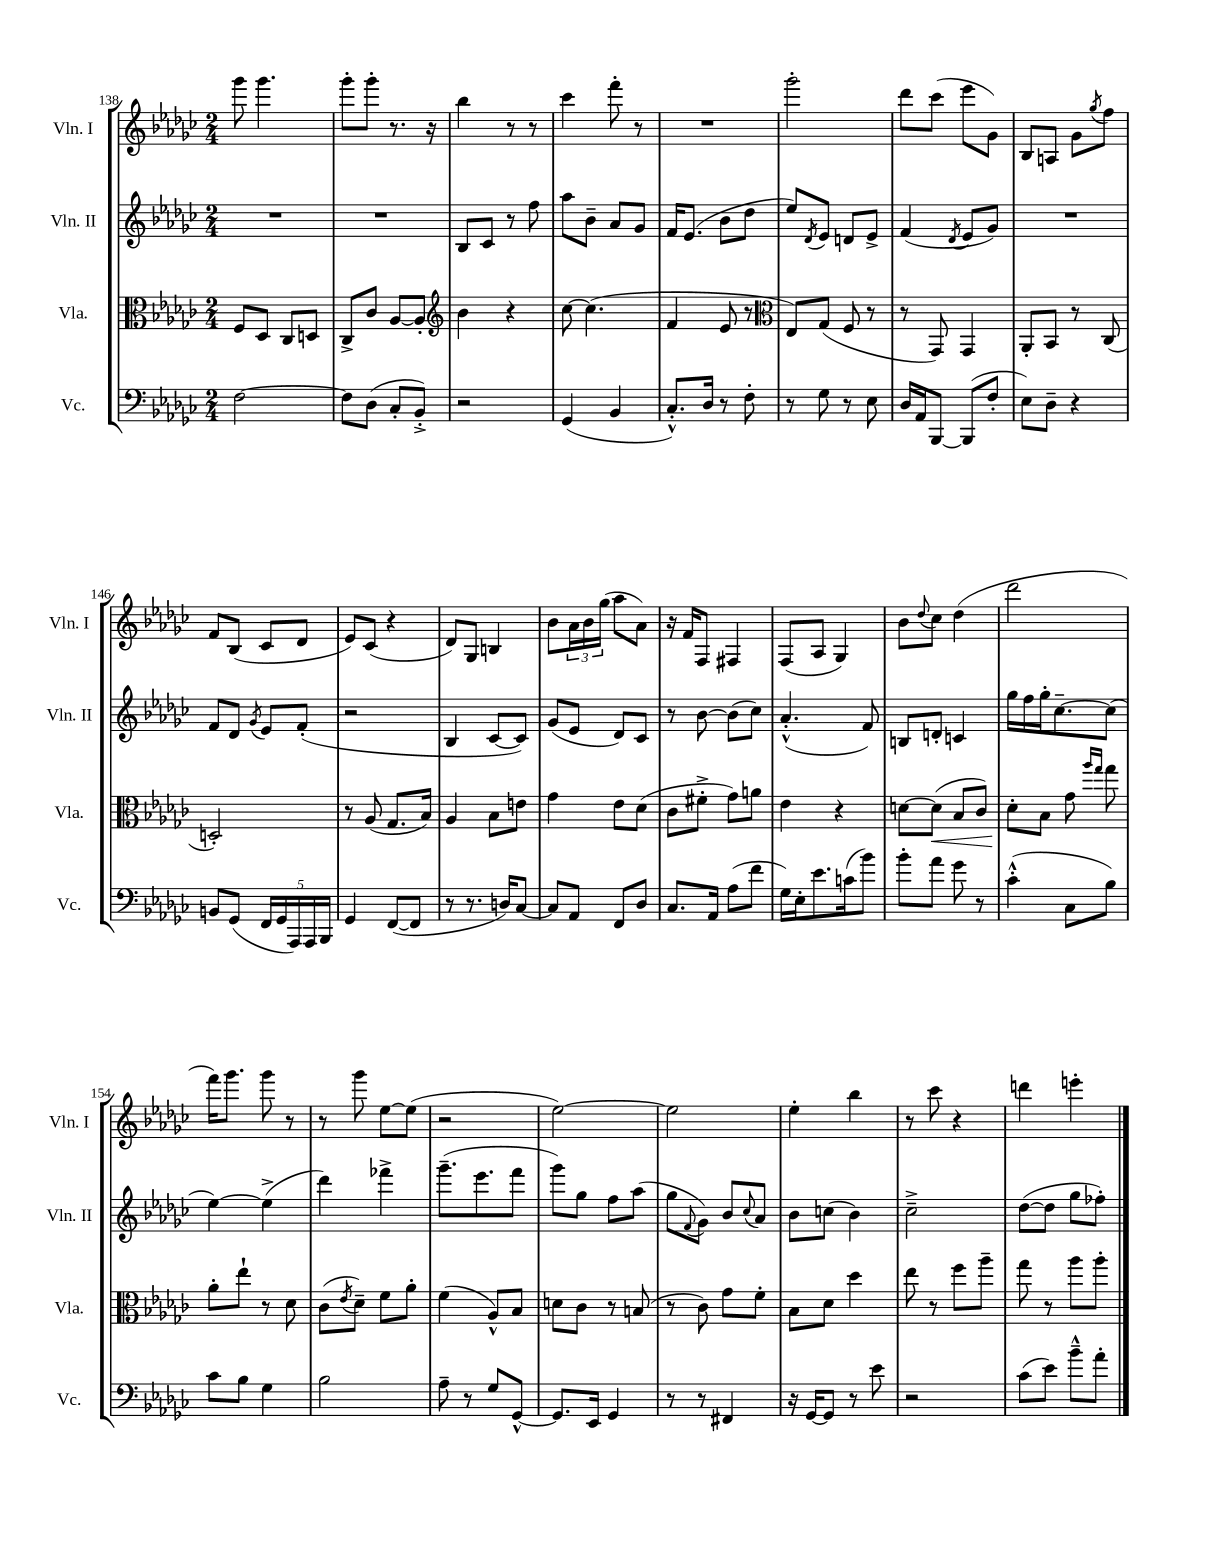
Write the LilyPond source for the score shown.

<<
\new StaffGroup <<
\new Staff = "s0" \with { instrumentName = "Vln. I" shortInstrumentName = "Vln. I" } {
    \clef treble \key ges \major \numericTimeSignature \time 2/4
    ges'''8 ges'''4. |
    ges'''8-. ges'''8-. r8. r16 |
    bes''4 r8 r8 |
    ces'''4 f'''8-. r8 |
    R2 |
    ges'''2-. |
    des'''8 ces'''8( ees'''8 ges'8) |
    bes8 a8 ges'8 \acciaccatura { ges''8 } f''8 |
    f'8 bes8( ces'8 des'8 |
    ees'8) ces'8( r4 |
    des'8) ges8 b4 |
    bes'8 \tuplet 3/2 { aes'16 bes'16 ges''16( } aes''8 aes'8) |
    r16 f'16 f8 fis4 |
    f8( aes8 ges4) |
    bes'8 \appoggiatura { des''8 } ces''8 des''4( |
    des'''2 |
    f'''16) ges'''8. ges'''8 r8 |
    r8 ges'''8 ees''8~ ees''8( |
    r2 |
    ees''2~) |
    ees''2 |
    ees''4-. bes''4 |
    r8 ces'''8 r4 |
    d'''4 e'''4-. \bar "|." |
}
\new Staff = "s1" \with { instrumentName = "Vln. II" shortInstrumentName = "Vln. II" } {
    \clef treble \key ges \major \numericTimeSignature \time 2/4
    R2 |
    R2 |
    bes8 ces'8 r8 f''8 |
    aes''8 bes'8-- aes'8 ges'8 |
    f'16 ees'8.( bes'8 des''8 |
    ees''8) \acciaccatura { des'8 } ees'8 d'8 ees'8-> |
    f'4( \acciaccatura { des'8 } ees'8 ges'8) |
    R2 |
    f'8 des'8 \acciaccatura { ges'8 } ees'8 f'8-.( |
    r2 |
    bes4 ces'8~ ces'8) |
    ges'8( ees'8 des'8) ces'8 |
    r8 bes'8~ bes'8( ces''8) |
    aes'4.-.-^( f'8) |
    b8 d'8-. c'4 |
    ges''16 f''16 ges''16-. ces''8.~-- ces''8( |
    ees''4~) ees''4->( |
    des'''4) fes'''4-> |
    ges'''8.--( ees'''8. f'''8 |
    ges'''8) ges''8 f''8 aes''8( |
    ges''8 \appoggiatura { f'8 } ges'8) bes'8 \appoggiatura { ces''8 } aes'8 |
    bes'8 c''8( bes'4) |
    ces''2---> |
    des''8~( des''8 ges''8 fes''8-.) \bar "|." |
}
\new Staff = "s2" \with { instrumentName = "Vla." shortInstrumentName = "Vla." } {
    \clef alto \key ges \major \numericTimeSignature \time 2/4
    f8 des8 ces8 d8 |
    ces8-> ces'8 aes8~ aes8-. |
    \clef treble bes'4 r4 |
    ces''8~ ces''4.( |
    f'4 ees'8 r8 |
    \clef alto ees8) ges8( f8 r8 |
    r8 ges,8) ges,4 |
    aes,8-. bes,8 r8 ces8( |
    d2-.) |
    r8 aes8( ges8. bes16) |
    aes4 bes8 e'8 |
    ges'4 ees'8 des'8( |
    ces'8 fis'8-.-> ges'8) a'8 |
    ees'4 r4 |
    d'8~ d'8\<( bes8 ces'8) |
    des'8-.\! bes8 ges'8 \grace { aes''16 ges''16 } ges''8 |
    aes'8-. ees''8-! r8 des'8 |
    ces'8( \acciaccatura { ees'8 } des'8--) f'8 aes'8-. |
    f'4( aes8-^) bes8 |
    d'8 ces'8 r8 b8( |
    r8 ces'8) ges'8 f'8-. |
    bes8 des'8 des''4 |
    ees''8 r8 f''8 aes''8-- |
    ges''8 r8 aes''8 aes''8-. \bar "|." |
}
\new Staff = "s3" \with { instrumentName = "Vc." shortInstrumentName = "Vc." } {
    \clef bass \key ges \major \numericTimeSignature \time 2/4
    f2~ |
    f8 des8( ces8-. bes,8-.->) |
    r2 |
    ges,4( bes,4 |
    ces8.-.-^) des16 r8 f8-. |
    r8 ges8 r8 ees8 |
    des16 aes,16 bes,,8~ bes,,8( f8-. |
    ees8) des8-- r4 |
    b,8 ges,8( \tuplet 5/4 { f,16 ges,16 aes,,16) aes,,16 bes,,16 } |
    ges,4 f,8~( f,8 |
    r8 r8. d16) ces8~ |
    ces8 aes,8 f,8 des8 |
    ces8. aes,16 aes8( f'8 |
    ges16) ees16-. ees'8. c'16( bes'8) |
    bes'8-. aes'8 ges'8 r8 |
    ces'4-.-^( ces8 bes8) |
    ces'8 bes8 ges4 |
    bes2 |
    aes8-- r8 ges8 ges,8~-^ |
    ges,8. ees,16 ges,4 |
    r8 r8 fis,4 |
    r16 ges,16~ ges,8 r8 ees'8 |
    r2 |
    ces'8( ees'8) bes'8---^ aes'8-. \bar "|." |
}
>>
>>
\layout { \context { \Score currentBarNumber = #138 } }
